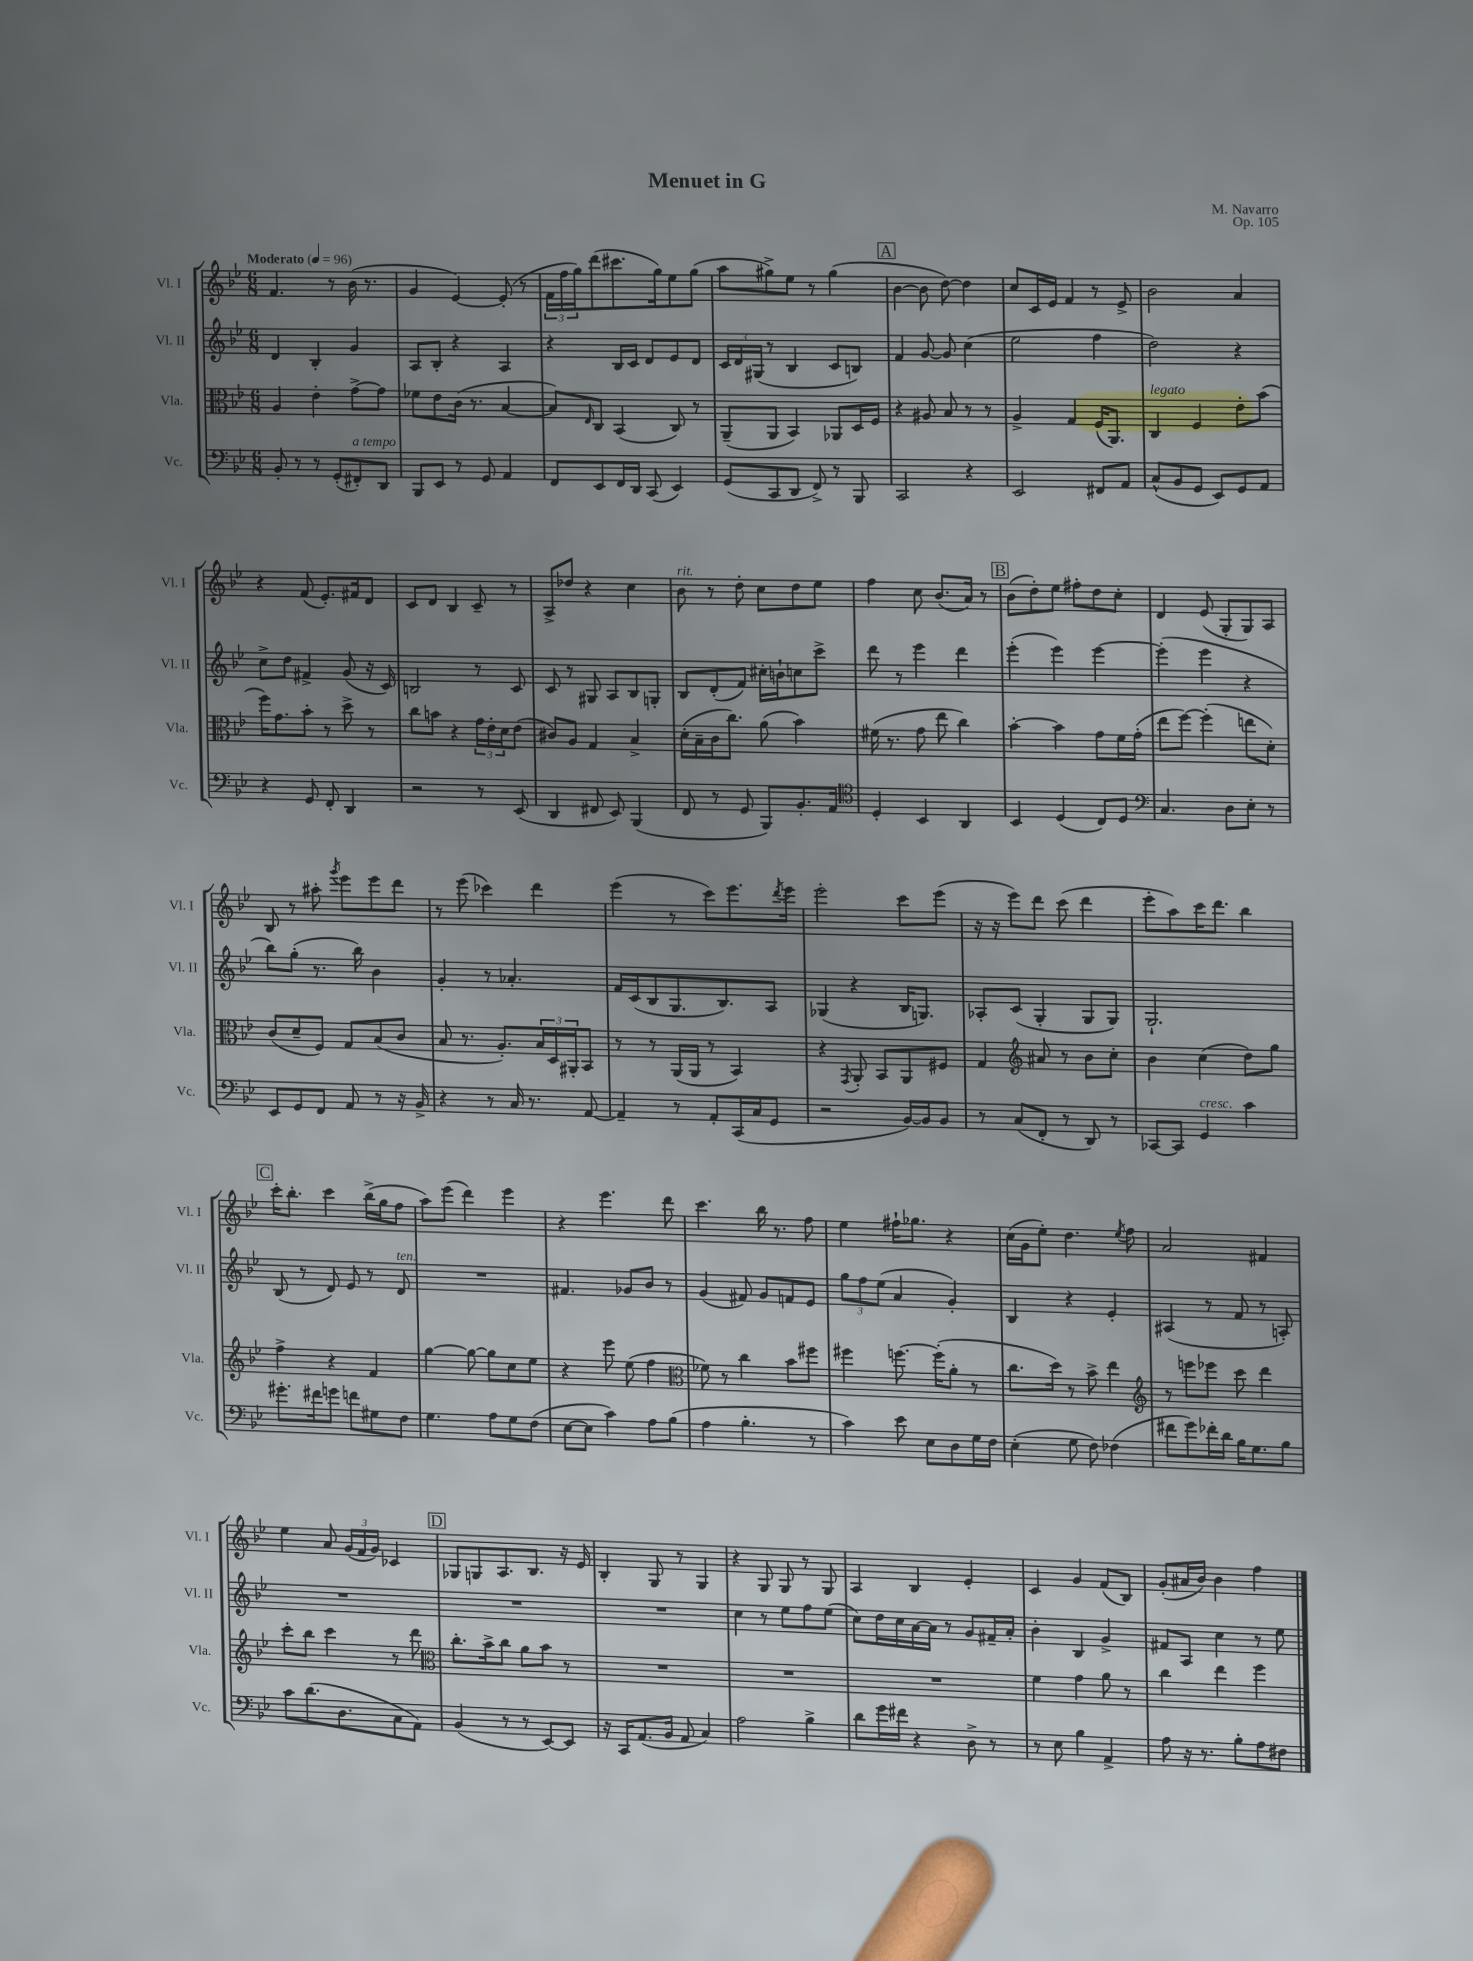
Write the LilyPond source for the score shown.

\header { title = "Menuet in G" composer = "M. Navarro" opus = "Op. 105" }
<<
\new StaffGroup <<
\new Staff = "s0" \with { instrumentName = "Vl. I" shortInstrumentName = "Vl. I" } {
    \clef treble \key bes \major \numericTimeSignature \time 6/8 \tempo "Moderato" 4 = 96
    f'4. r8 bes'16( r8. |
    g'4 ees'4~) ees'8-.( r8 |
    \tuplet 3/2 { f'16 f''16 g''16) } d'''8( cis'''8. g''16) ees''8 g''8( |
    a''8 gis''8->) ees''8 r8 gis''4( |
    \mark \markup { \box "A" } bes'4~ bes'8 d''8~) d''4 |
    c''8 c'16 ees'16 f'4 r8 ees'8-> |
    bes'2 a'4 |
    r4 f'8( ees'8.-.) fis'16 d'8 |
    c'8 d'8 bes4 c'8-- r8 |
    a8-> des''8 r4 c''4 |
    bes'8^\markup { \italic "rit." } r8 d''8-. c''8 d''8 ees''8 |
    f''4 c''8 bes'8.( a'16) r8 |
    \mark \markup { \box "B" } bes'8( d''8-.) ees''8 fis''8-. d''8 c''8-. |
    d'4 ees'8( g8-. g8) a8 |
    bes8 r8 ais''8-. \acciaccatura { g'''8 } ees'''8 ees'''8 d'''8 |
    r8 ees'''8( ces'''4) d'''4 |
    ees'''4( r8 c'''8) ees'''8. \acciaccatura { d'''8 } ees'''16 |
    ees'''2-. c'''8 ees'''8( |
    r16 r16 ees'''8) d'''8 c'''8( d'''4 |
    ees'''8-. a''8) c'''16 d'''8. bes''4 |
    \mark \markup { \box "C" } c'''16-. bes''8.-. c'''4 bes''16->( g''16 f''8 |
    a''8) ees'''8( d'''4) ees'''4 |
    r4 ees'''4. d'''8 |
    c'''4. bes''16 r8. f''8 |
    ees''4 fis''16-! ges''8. r4 |
    c''16( g'16 ees''8-.) d''4. \acciaccatura { ees''8 } f''8 |
    a'2 fis'4 |
    ees''4 a'8 \tuplet 3/2 { g'16( f'16 g'16) } ces'4 |
    \mark \markup { \box "D" } ges8 g8 a8. bes8. r16 ees'16 |
    bes4-. g8 r8 g4 |
    r4 g8 g8 r8 g8 |
    a4 bes4 ees'4-. |
    c'4 g'4 f'8( bes8) |
    g'8-.( ais'16 bes'16) bes'4 f''4 \bar "|." |
}
\new Staff = "s1" \with { instrumentName = "Vl. II" shortInstrumentName = "Vl. II" } {
    \clef treble \key bes \major \numericTimeSignature \time 6/8
    d'4 bes4-. g'4 |
    a8 bes8-. r4 a4 |
    r4 bes16 c'16 d'8 ees'8 d'8 |
    \tuplet 3/2 { c'16 d'16 gis16( } r8 bes4 c'8 b8) |
    \mark \markup { \box "A" } f'4 g'8~ g'8 c''4( |
    ees''2 f''4 |
    d''2) r4 |
    c''8-> d''8 fis'4-> g'8( r16 c'16) |
    b2 r8 c'8 |
    c'8 r8 gis8 a8 bes8 g8-. |
    bes8 d'8-.( f'8) cis''16-. b'16-! c''8 c'''8-> |
    d'''8 r8 ees'''4 d'''4 |
    \mark \markup { \box "B" } ees'''4-.( ees'''4) ees'''4~ |
    ees'''4-.( ees'''4 r4 |
    bes''8) g''8-.( r8. bes''16) bes'4 |
    g'4-. r8 aes'4.-. |
    f'16 c'16( bes8 g8. bes8.) a8 |
    ges4( r4 bes16 g8.) |
    aes8-. c'8( g4-. g8 g8) |
    g2.-! |
    \mark \markup { \box "C" } bes8( r8 d'8) ees'8 r8 d'8^\markup { \italic "ten." } |
    R2. |
    fis'4. ges'8 bes'8 r8 |
    g'4( fis'8) g'8 f'8 ees'8 |
    \tuplet 3/2 { g''8 f''8 ees''8( } a'4 g'4-.) |
    bes4 r4 ees'4-. |
    ais4( r8 f'8 r8 a8-.) |
    R2. |
    \mark \markup { \box "D" } R2. |
    R2. |
    c''4 r8 ees''8 f''8 ees''8( |
    c''8) d''16 c''16 a'16~ a'16 r8 g'8 fis'16-- a'16-. |
    bes'4-. bes4 g'4-> |
    fis'8 a8 c''4 r8 ees''8 \bar "|." |
}
\new Staff = "s2" \with { instrumentName = "Vla." shortInstrumentName = "Vla." } {
    \clef alto \key bes \major \numericTimeSignature \time 6/8
    a4 ees'4-. g'8~-> g'8 |
    fes'8 ees'8 c'16( r8. bes4~ |
    bes8) \grace { ees16 } c8 bes,4( c8) r8 |
    a,8--( a,8 bes,4) aes,8 d16 f16 |
    \mark \markup { \box "A" } r4 ais8 bes8 r8 r8 |
    a4-> g4 f16( a,8.) |
    c4^\markup { \italic "legato" } f4 ees'8-. bes'8( |
    f''16) g'8. bes'8-. r8 d''8-> r8 |
    c''8 b'8 r4 \tuplet 3/2 { g'16 ees'16-. d'16 } ees'8( |
    cis'8) a8 g4 bes4-> |
    d'16-.( bes16-- c'16 c''8.) a'8( bes'4) |
    fis'16( r8. g'8 ees''8 c''4) |
    \mark \markup { \box "B" } bes'4~-. bes'4 g'8 f'16 g'16-.( |
    ees''8 f''8~) f''4-.( e''8 d'8-.) |
    c'8( d'8-- f8) g8 bes8( c'8 |
    bes8 r8. a8.-.) \tuplet 3/2 { bes16 d16 ais,16-. } bes,8 |
    r8 r8 a,16( a,16 r8 bes,4) |
    r4 \acciaccatura { g,8 } a,8-. bes,8 a,8 fis8 |
    g4 \clef treble ais'8 r8 bes'8 c''8-. |
    bes'4 c''4( d''8) g''8 |
    \mark \markup { \box "C" } f''4-> r4 f'4 |
    g''4~ g''8~ g''8 c''8 ees''8 |
    r4 ees'''8 ees''8( f''4 |
    \clef alto fes'8) r8 c''4 bes'8 fis''8 |
    fis''4 f''8.~ f''16-.( a'8-. r8 |
    c''8. d''16) r8 bes'8-> ees''4 |
    \clef treble r8 e'''8 ees'''8 c'''8 d'''4 |
    c'''8-. bes''8 c'''4 r8 d'''8 |
    \mark \markup { \box "D" } \clef alto c''8.-. bes'16-> c''8 a'8 bes'8 r8 |
    R2. |
    R2. |
    R2. |
    f'4 g'4 a'8 r8 |
    c''4 ees''4 f''4 \bar "|." |
}
\new Staff = "s3" \with { instrumentName = "Vc." shortInstrumentName = "Vc." } {
    \clef bass \key bes \major \numericTimeSignature \time 6/8
    bes,8-. r8 r8 g,8-.( fis,8-.^\markup { \italic "a tempo" }) d,8 |
    bes,,8 ees,8 r8 g,8 a,4 |
    f,8 ees,8 f,16 d,16 c,8( ees,4) |
    g,8( c,8 d,8 f,8->) r8 bes,,8 |
    \mark \markup { \box "A" } c,2 r4 |
    ees,2 fis,8 a,8 |
    c8-^( bes,8 g,8 ees,8) g,8 a,8 |
    r4 g,8 f,8-. d,4 |
    r2 r8 ees,8( |
    d,4 fis,8 ees,8) bes,,4( |
    f,8 r8 g,8 bes,,8) bes,8.-. a,16 |
    \clef tenor d4-. bes,4 a,4 |
    \mark \markup { \box "B" } bes,4 d4( c8) d8 |
    \clef bass c4. d8 ees8-. r8 |
    ees,8 g,8 f,8 a,8 r8 r16 bes,16-> |
    r4 r8 c16 r8. a,8~ |
    a,4-- r8 a,8-. c,16( c16 g,8 |
    r2 bes,16~) bes,16 bes,8 |
    r8 c8( f,8-. r8 d,8) r8 |
    ces,8~ ces,8 g,4^\markup { \italic "cresc." } c'4 |
    \mark \markup { \box "C" } gis'8.-. fis'16 g'8 f'8 gis8 f8 |
    g4. a8 g8 f8( |
    ees8~ ees8 c'4) a8 bes8( |
    a4 bes4.-. r8 |
    c'4) ees'8 ees8 d8 g16 f16 |
    ees4-.( g8 f8) fes4( |
    fis'8 g'8) fes'16-. d'16 bes16 g8. bes8 |
    c'8 d'8.( d8. c8 a,8) |
    \mark \markup { \box "D" } bes,4( r8 r8 ees,8~) ees,8 |
    r16 c,16 a,8.( bes,16 a,8 c4) |
    a2 bes4-> |
    d'8 g'16 fis'16 r4 d8-> r8 |
    r8 ees8 bes4 a,4-> |
    a8 r16 r8. bes8-. a8 fis8 \bar "|." |
}
>>
>>
\layout { \context { \Score \remove "Bar_number_engraver" } }
